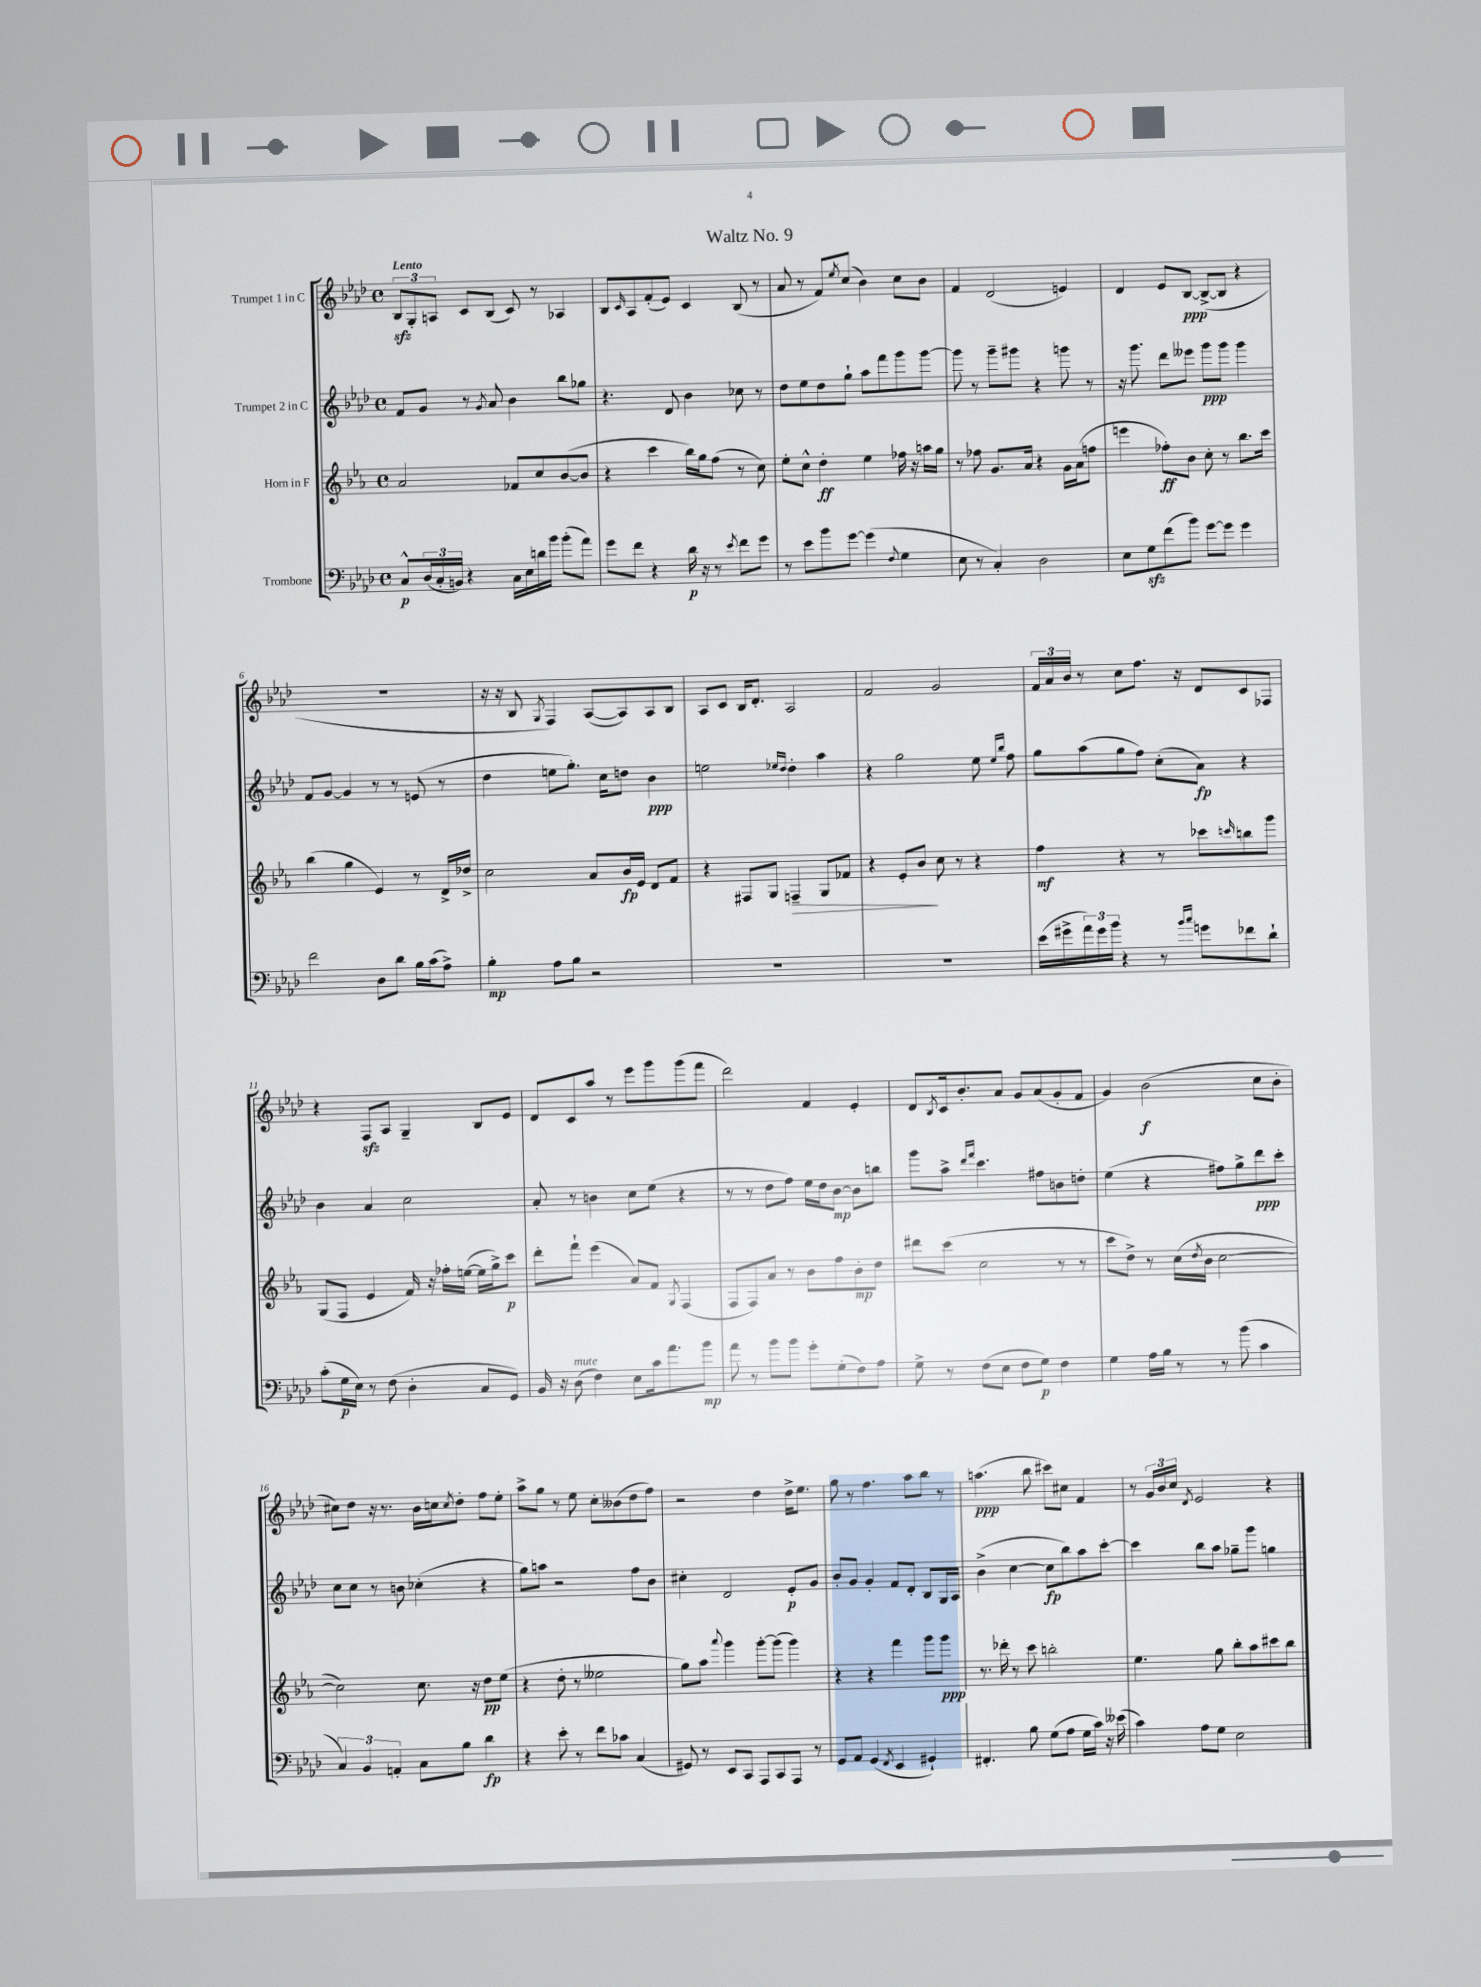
\header { title = "Waltz No. 9" }
<<
\new StaffGroup <<
\new Staff = "s0" \with { instrumentName = "Trumpet 1 in C" } {
    \clef treble \key aes \major \defaultTimeSignature \time 4/4 \tempo "Lento"
    \tuplet 3/2 { bes8\sfz g8-. a8 } c'8 bes8( c'8) r8 aes4 |
    bes8 \grace { c'16 } aes8 f'8-.( ees'8) c'4 bes8( r8 |
    aes'8 r8 f'8) \acciaccatura { ees''8 } c''8( bes'4) c''8 bes'8 |
    f'4 des'2( e'4) |
    des'4 ees'8 bes8~\ppp bes8~->( bes8 r4 |
    R1 |
    r16 r16 bes8 \acciaccatura { g8 } f4) aes8~( aes8) aes8 bes8 |
    aes8 c'8 bes16 des'8.-. aes2 |
    f'2 g'2 |
    \tuplet 3/2 { f'16 aes'16 bes'16 } r8 c''8 f''8. r16 des'8 c'8 fes8 |
    r4 f8\sfz aes8 g4-- bes8 ees'8 |
    des'8 c'8 aes''8 r8 ees'''8 g'''8 g'''8( f'''8 |
    des'''2) f'4 ees'4-. |
    des'8 \acciaccatura { bes8 } c'16 bes'8.-. aes'8 g'8 aes'8( g'8-. f'8 |
    g'4) bes'2\f( c''8 bes'8-. |
    cis''8) des''8 r16 r8. bes'16 c''16 \acciaccatura { c''8 } des''8-. f''8 ees''8-. |
    aes''8-> g''8 r8 ees''8 c''8-. beses'8( des''8 f''8) |
    r2 des''4 des''16-> ees''8. |
    g''8 r8 f''4. aes''8 bes''8 r8 |
    a''4.\ppp( bes''8 cis'''8) cis''8 f'4 |
    r8 \tuplet 3/2 { g'16 bes'16 c''16 } \acciaccatura { des'8 } ees'2 r4 \bar "|." |
}
\new Staff = "s1" \with { instrumentName = "Trumpet 2 in C" } {
    \clef treble \key aes \major \defaultTimeSignature \time 4/4
    f'8 g'8 r8 \acciaccatura { g'8 } aes'8 bes'4 bes''8 ges''8 |
    r4. des'8 bes'4 ces''8 r8 |
    des''8 ees''8 des''8 g''8-! aes''8 f'''8 g'''8 g'''8~ |
    g'''8 r8 g'''8-- gis'''8 r4 g'''8 r8 |
    r16 g'''8. des'''8 eeses'''8 g'''8\ppp g'''8 g'''4 |
    f'8 g'8~ g'4 r8 r8 e'8( r8 |
    des''4 e''8 g''8.-.) c''16 d''8 bes'4\ppp |
    e''2 \grace { ees''16 des''16 } des''4-. aes''4 |
    r4 g''2 ees''8 \grace { ees''16 bes''16 } f''8 |
    g''8 aes''8( g''8 f''8) c''8-.( aes'8\fp) r4 |
    bes'4 aes'4 c''2 |
    aes'8-. r8 b'4 c''8 ees''8( r4 |
    r8 r8 des''8 f''8) ees''16 des''16 bes'8~\mp bes'8 b''8 |
    g'''8 aes''8-> \grace { des'''16 f'''16 } c'''4. fis''8 b'8 d''8-. |
    ees''4( r4 fis''8) g''8-> des'''8\ppp c'''8-. |
    c''8 c''8 r8 b'8 ces''4-.( r4 |
    g''8) a''8 r2 f''8 bes'8 |
    cis''4-. des'2 ees'8-.\p g'8 |
    bes'8-. g'8 g'4-. f'8 des'8-. bes8 g16 aes16 |
    bes'4->( c''4~ c''8\fp bes''8) aes''8 c'''8~-. |
    c'''4 bes''8 aes''8 ges''8-- g'''8 g''4 \bar "|." |
}
\new Staff = "s2" \with { instrumentName = "Horn in F" } {
    \clef treble \key ees \major \defaultTimeSignature \time 4/4
    aes'2 fes'8 c''8 bes'8~( bes'8 |
    r4 c'''4 bes''16) g''16 f''8( r8 c''8) |
    ees''8-. c''8-^ d''4-.\ff ees''4 fes''16 r16 a''16 g''16 |
    r8 fes''8 g'8. aes'16 r4 g'16 aes'16( f''8 |
    e'''4 fes''8-.\ff) bes'8 c''8-. r8 bes''8. c'''16 |
    bes''4( g''4 ees'4) r8 d'16-> des''16-> |
    c''2 aes'8 bes'16\fp ees'16 d'8 f'8 |
    r4 fis8 g8 f4--\> g8 fes'8 |
    r4 ees'8-. bes'8\! c''8 r8 r4 |
    f''4\mf r4 r8 ces'''8 \grace { c'''16 } b''8 g'''8 |
    g8( f8 ees'4 f'16) r16 fes''16-. e''16~( e''16 g''16->) c'''8\p |
    d'''8-. f'''8-! ees'''4( aes'8) f'8 \acciaccatura { g8 } f4( |
    f8 f8) aes'8 r8 bes'8 f''8 bes'8-.\mp d''8 |
    dis'''8 c'''8( c''2 r8 r8 |
    c'''8 d''8->) r8 c''16( \acciaccatura { d''8 } bes'16 c''2~ |
    c''2) c''8. r16 d''8\pp ees''8( |
    r4 d''8-. r8 eeses''2 |
    g''8) aes''8 \appoggiatura { aes'''8 } g'''4 g'''8~-. g'''8( g'''4) |
    r4 r4 f'''4 g'''8 g'''8\ppp |
    r8. des'''16-. r8 c'''8 b''2-. |
    ees''4. g''8 bes''8-. aes''8 cis'''8 bes''8 \bar "|." |
}
\new Staff = "s3" \with { instrumentName = "Trombone" } {
    \clef bass \key aes \major \defaultTimeSignature \time 4/4
    c8-^\p \tuplet 3/2 { des16( c16-. b,16) } r4 c16 ees16 d'16 bes'16 bes'8-.( aes'8) |
    g'8 f'8 r4 des'16\p r16 r8 \acciaccatura { ees'8 } f'8 g'8 |
    r8 ees'8 bes'8 g'8~ g'4( \appoggiatura { f8 } g4 |
    ees8 r8 c4-.) des2 |
    ees8 g8\sfz f'8( bes'8) g'8~ g'8 g'4 |
    f'2 des8 des'8 bes16 c'16( aes8->) |
    bes4-.\mp aes8 bes8 r2 |
    R1 |
    R1 |
    ees'16( gis'16-> \tuplet 3/2 { aes'16) gis'16 bes'16 } r4 r8 \grace { bes'16 c''16 } g'8 fes'8 des'8-! |
    c'8-.( g16\p ees16) r8 f8( des4-. c8 g,8) |
    bes,16 r16 des8^\markup { \italic "mute" }( f4) ees8 c'16 aes'8. bes'8\mp |
    aes'8 r8 bes'8 bes'8 g'8-. g8-.( f8) aes8 |
    g8-> r8 f8( ees8 f8 g8\p) f4 |
    g4 aes16 bes16 r8 r8 bes'8( c'4 |
    \tuplet 3/2 { c4) bes,4 a,4-. } c8 bes8 des'4\fp |
    r4 ees'8-. r8 f'8 ces'8 c4( |
    gis,8) r8 ees,8 c,8 aes,,8 c,8 aes,,8 r8 |
    g,8 aes,8 g,4( \acciaccatura { f,8 } ees,4 gis,4-!) |
    fis,4.-. bes8 g8( aes8 g16 c'16) r16 eeses'16( |
    c'4) aes8 g8 ees2 \bar "|." |
}
>>
>>
